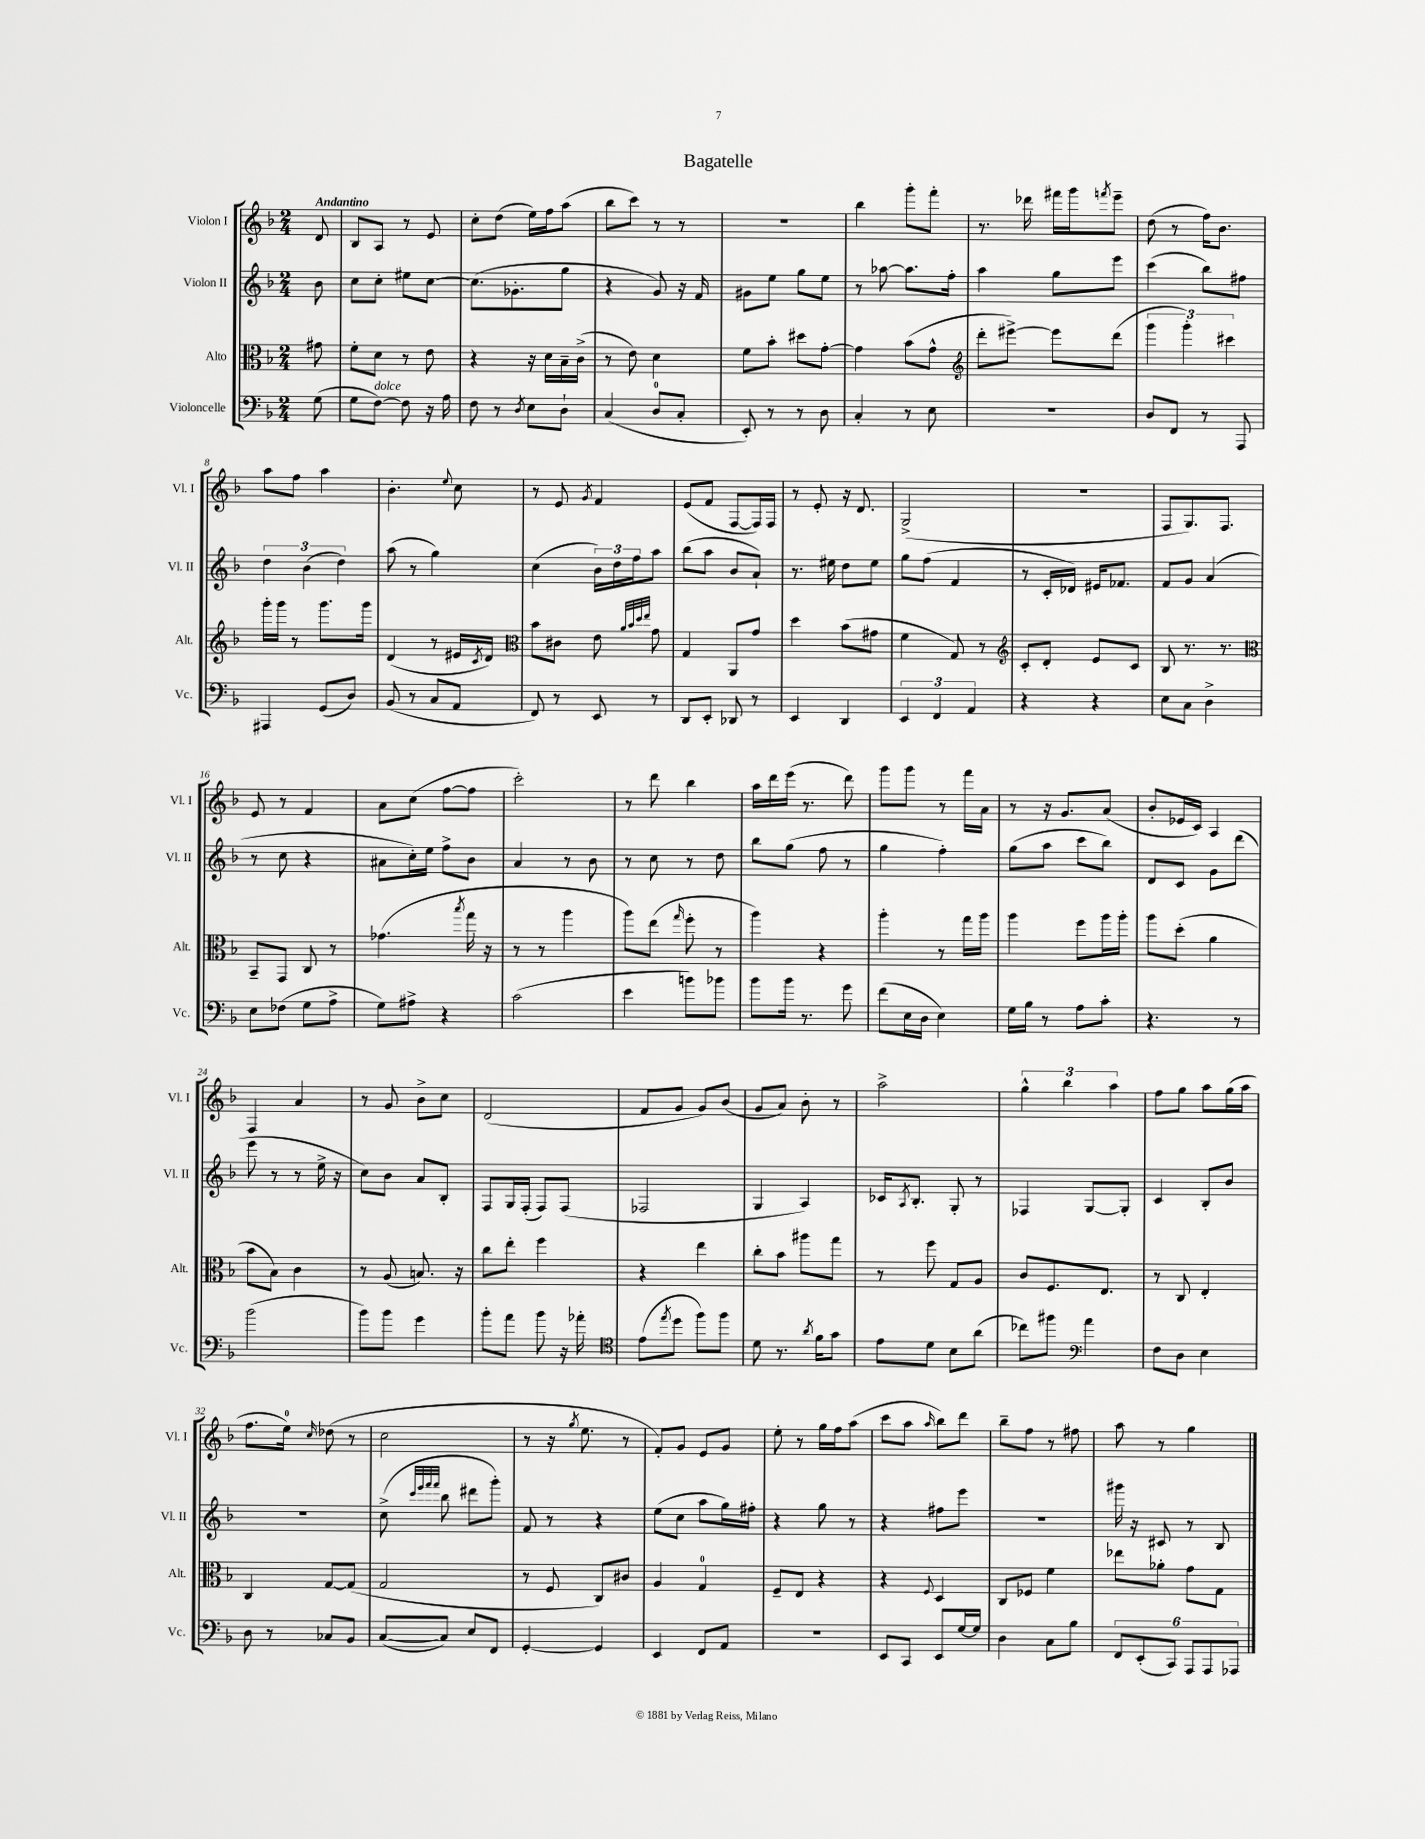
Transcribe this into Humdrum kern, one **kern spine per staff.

**kern	**kern	**kern	**kern
*staff4	*staff3	*staff2	*staff1
*clefF4	*clefC3	*clefG2	*clefG2
*k[b-]	*k[b-]	*k[b-]	*k[b-]
*M2/4	*M2/4	*M2/4	*M2/4
(8G	8g#	8b-	8d
=	=	=	=
8G	8f'	8cc	8B-
[8F)	8d	8cc'	8A
8F]	8r	8ee#	8r
16r	8e	[8cc	8e
16A	.	.	.
=	=	=	=
8F	4r	(8.cc]	8cc'
8r	.	.	(8dd
.	.	8.g-'	.
8qD	.	.	.
8E	16r	.	16ee)
.	16d	.	16ff
8D`	16B-~	8gg	(8aa
.	(16c^	.	.
=	=	=	=
(4C	8r	4r	8bb-
.	8e)	.	8ccc)
8D	4d	8g)	8r
8C'	.	16r	8r
.	.	16f	.
=	=	=	=
8EE')	8f	8g#	2r
8r	8b-'	8ee	.
8r	8dd#	8gg	.
8D	[8g'	8ee	.
=	=	=	=
4C'	4g]	8r	4bb-
.	.	[8aa-	.
8r	(8b-	8.aa-]	8ggg'
8E	8g^^	.	8fff'
.	.	16ff'	.
=	=	=	=
*	*clefG2	*	*
2r	8ddd'	4aa	8.r
.	[8eee#^)	.	.
.	.	.	16ddd-
.	8eee#]	8gg	16fff#
.	.	.	16ggg
.	.	.	8qfff
.	(8ddd	8eee	8eee~
=	=	=	=
8D	6ggg	(4ccc	(8dd
8FF	.	.	8r
.	6ggg')	.	.
8r	.	8bb-)	16ff)
.	.	.	8.b-
.	6ccc#	.	.
8AAA	.	8ff#	.
=	=	=	=
4AAA#	16ggg'	6dd	8aa
.	16ggg	.	.
.	8r	.	8ff
.	.	(6b-	.
(8GG	8.ggg	.	4aa
.	.	6dd)	.
8D)	.	.	.
.	16ggg	.	.
=	=	=	=
(8BB-	(4d	(8aa	4.b-'
8r	.	8r	.
8C	8r	4gg)	.
.	.	.	8qqee
8AA	16e#	.	8cc
.	8qc	.	.
.	16d)	.	.
=	=	=	=
*	*clefC3	*	*
8FF)	8b-	(4cc	8r
8r	8c#	.	8e
.	.	.	8qg
8EE	8e	24b-)	4f
.	.	24dd	.
.	.	24ff	.
.	32qqa	.	.
.	32qqb-	.	.
.	32qqdd	.	.
.	32qqee	.	.
8r	8g	8aa	.
=	=	=	=
8DD	4G	(8bb-	(8e
8EE'	.	8aa	8f
8DD-	8AA	8b-	[8F
8r	8g	8a`)	16F])
.	.	.	16F
=	=	=	=
4EE	4dd	8.r	8r
.	.	.	8e'
.	.	16ee#	.
4DD	(8b-	8dd	16r
.	.	.	8.d
.	8g#	8ee#	.
=	=	=	=
6EE	4f	8gg	(2G^
.	.	(8ff	.
6FF	.	.	.
.	8G)	4f	.
6AA	.	.	.
.	8r	.	.
=	=	=	=
*	*clefG2	*	*
4r	8c'	8r	2r
.	8d'	16c'	.
.	.	16d-)	.
4r	8e	16e#	.
.	.	8.f-	.
.	8c	.	.
=	=	=	=
8E	8B-	8f	8F
8C	8.r	8g	8.G)
4D^	.	(4a	.
.	8.r	.	8.F
=	=	=	=
*	*clefC3	*	*
8E	8BB-~	8r	8e
(8F-	8GG	8cc	8r
8G	8C	4r	4f
8A^	8r	.	.
=	=	=	=
8G)	(4.g-	8a#	8a
8A#^	.	16cc')	(8cc
.	.	16ee	.
4r	.	8ff^	[8ff
.	8qbb-	.	.
.	16gg	8b-	8ff]
.	16r	.	.
=	=	=	=
(2c	8r	4a	2ccc')
.	8r	.	.
.	4aa	8r	.
.	.	8b-	.
=	=	=	=
4e	8aa)	8r	8r
.	(8ee	8cc	8ddd
.	16qqgg	.	.
8b)	8ff'	8r	4bb-
8b-	8r	8dd	.
=	=	=	=
8b-	4aa)	8bb-	16aa
.	.	.	16ddd
16b-	.	(8gg	(16eee
8.r	.	.	8.r
.	4r	8ff	.
8g	.	8r	8ddd)
=	=	=	=
(8f	4aa'	4gg	8ggg
16E	.	.	8ggg
16D	.	.	.
4E)	8r	4ff')	8r
.	16gg	.	16fff
.	16aa	.	16a
=	=	=	=
16G	4aa	(8gg	8r
16B-	.	.	.
8r	.	8aa	16r
.	.	.	8.g
8A	8ff	8ccc	.
8c'	16aa	8bb-)	(8a
.	16aa'	.	.
=	=	=	=
4.r	8aa	8d	8b-'
.	(8dd'	8c	16e-
.	.	.	16c)
.	4a	8g	4A
8r	.	(8ddd	.
=	=	=	=
(2b-	8b-	8eee	4F
.	8B-)	8r	.
.	4c	8r	4a
.	.	16ee^	.
.	.	16r	.
=	=	=	=
8b-)	8r	8cc)	8r
8b-	(8A	8b-	8g
4g	8.B)	8a	8b-^
.	.	8B-'	8cc
.	16r	.	.
=	=	=	=
8b-'	8cc	8F	(2d
8a	8ee'	16G	.
.	.	(16F'	.
8b-	4ff	8F)	.
16r	.	(8F	.
16a-'	.	.	.
=	=	=	=
*clefC4	*	*	*
(8e	4r	2F-	8f
8qee	.	.	.
8dd	.	.	8g
8ff)	4ee	.	8g)
8ff	.	.	(8b-
=	=	=	=
8d	8cc'	4G	8g
8.r	8b-	.	8a)
.	8aa#	4A)	8b-'
8qa	.	.	.
16f	.	.	.
8g	8gg	.	8r
=	=	=	=
8e	8r	16c-	2aa^
.	.	8qA	.
.	.	8.B-'	.
8d	8ff	.	.
8B-	8G	8G'	.
(8a	8A	8r	.
=	=	=	=
8cc-)	8c	4F-	6gg^^
8ff#	8.F	.	.
.	.	.	6bb-
*clefF4	*	*	*
4a	.	[8G	.
.	8.E	.	.
.	.	.	6aa
.	.	8G']	.
=	=	=	=
8F	8r	4c	8ff
8D	8C	.	8gg
4E	4E'	8B-'	8aa
.	.	8b-	(16gg
.	.	.	16aa
=	=	=	=
8D	4C	2r	8.ff
8r	.	.	.
.	.	.	16ee)
.	.	.	16qqcc
8C-	[8G	.	(8dd-
8BB-	(8G]	.	8r
=	=	=	=
([8C	2G	(8cc^	2cc
.	.	32qqccc	.
.	.	32qqeee	.
.	.	32qqfff	.
.	.	32qqfff	.
8C])	.	8bb-	.
8E	.	8ddd#	.
8FF	.	8ggg')	.
=	=	=	=
[4GG'	8r	8f	8r
.	8F	8r	16r
.	.	.	8qgg
.	.	.	8.ee
4GG]	8C)	4r	.
.	8c#	.	8r
=	=	=	=
4EE	4A	(8ee	8f')
.	.	8cc	8g
8FF	4G	8aa	8e
8AA	.	16gg)	8g
.	.	16ff#'	.
=	=	=	=
2r	8F~	4r	8ee'
.	8E	.	8r
.	4r	8gg	16gg
.	.	.	16ff
.	.	8r	(8aa
=	=	=	=
8EE	4r	4r	8ccc
8CC	.	.	8aa
.	8qqF	.	16qqaa
8EE	4D	8ff#	8bb-)
[16G	.	8eee	8ddd
16G]	.	.	.
=	=	=	=
4D	8C	2r	8bb-~
.	8F-	.	8ff
8C	4f	.	8r
8B-	.	.	8ff#
=	=	=	=
12FF	8ee-	16ggg#	8aa
.	.	16r	.
(12EE'	.	.	.
.	8a-'	8c#	8r
12CC)	.	.	.
12AAA	8g	8r	4gg
12AAA	.	.	.
.	8G	8B-	.
12AAA-	.	.	.
==	==	==	==
*-	*-	*-	*-
